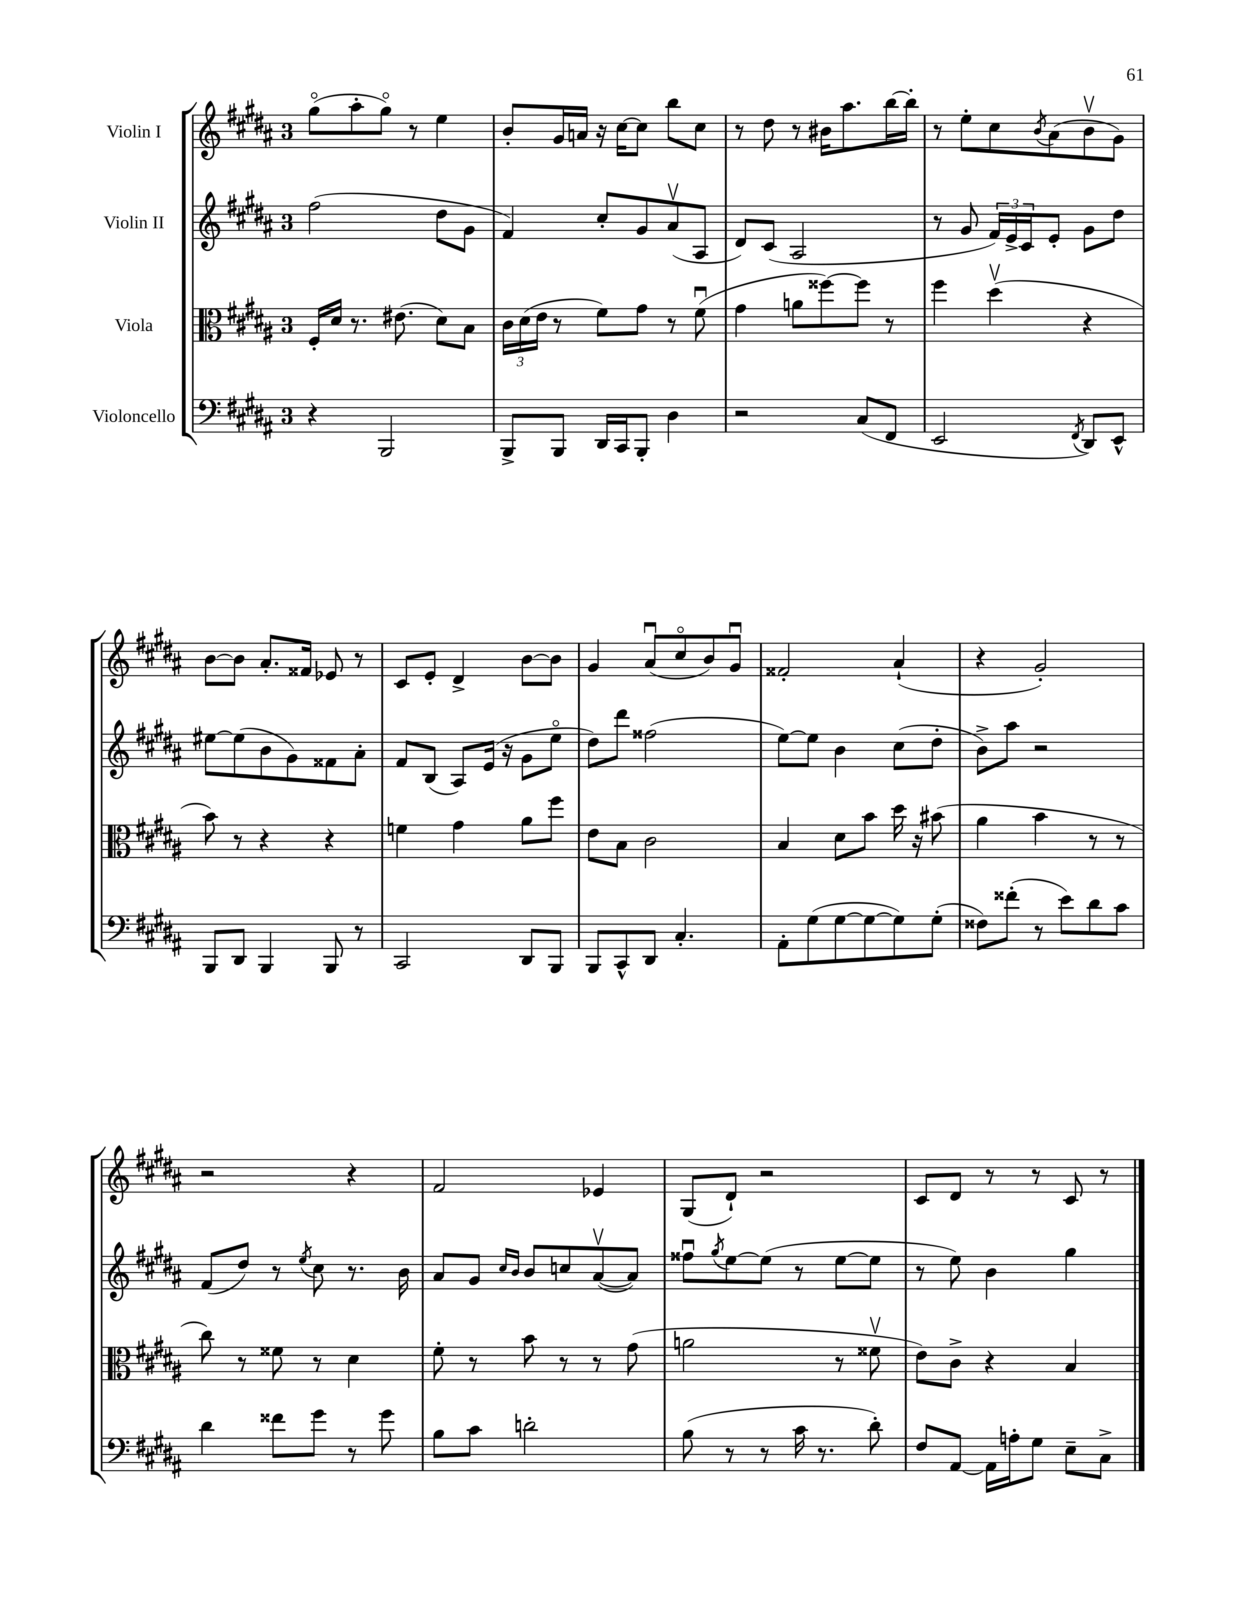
<<
\new StaffGroup <<
\new Staff = "s0" \with { instrumentName = "Violin I" } {
    \clef treble \key b \major \once \override Staff.TimeSignature.style = #'single-digit \time 3/4
    gis''8\flageolet( ais''8-. gis''8\flageolet) r8 e''4 |
    b'8-. gis'16 a'16 r16 cis''16~ cis''8 b''8 cis''8 |
    r8 dis''8 r8 bis'16 ais''8. b''16~ b''16-. |
    r8 e''8-. cis''8 \acciaccatura { b'8 } ais'8( b'8\upbow gis'8) |
    b'8~ b'8 ais'8.-. fisis'16 ees'8 r8 |
    cis'8 e'8-. dis'4-> b'8~ b'8 |
    gis'4 ais'8\downbow( cis''8\flageolet b'8) gis'8\downbow |
    fisis'2-. ais'4-!( |
    r4 gis'2-.) |
    r2 r4 |
    fis'2 ees'4 |
    gis8( dis'8-!) r2 |
    cis'8 dis'8 r8 r8 cis'8 r8 \bar "|." |
}
\new Staff = "s1" \with { instrumentName = "Violin II" } {
    \clef treble \key b \major \once \override Staff.TimeSignature.style = #'single-digit \time 3/4
    fis''2( dis''8 gis'8 |
    fis'4) cis''8-. gis'8 ais'8\upbow( ais8 |
    dis'8) cis'8( ais2 |
    r8 gis'8 \tuplet 3/2 { fis'16) e'16-> cis'16 } e'8-. gis'8 dis''8 |
    eis''8~ eis''8( b'8 gis'8) fisis'8 ais'8-. |
    fis'8 b8( ais8) e'16( r16 gis'8 e''8\flageolet |
    dis''8) dis'''8 fisis''2( |
    e''8~) e''8 b'4 cis''8( dis''8-. |
    b'8->) ais''8 r2 |
    fis'8( dis''8) r8 \acciaccatura { e''8 } cis''8 r8. b'16 |
    ais'8 gis'8 \grace { cis''16 b'16 } b'8 c''8 ais'8~\upbow( ais'8) |
    fisis''8\downbow \acciaccatura { gis''8 } e''8~ e''8( r8 e''8~ e''8 |
    r8 e''8) b'4 gis''4 \bar "|." |
}
\new Staff = "s2" \with { instrumentName = "Viola" } {
    \clef alto \key b \major \once \override Staff.TimeSignature.style = #'single-digit \time 3/4
    fis16-. dis'16 r8. eis'8.( dis'8) b8 |
    \tuplet 3/2 { cis'16 dis'16( e'16 } r8 fis'8) gis'8 r8 fis'8\downbow( |
    gis'4 a'8 fisis''8~) fisis''8 r8 |
    fis''4 dis''4\upbow( r4 |
    b'8) r8 r4 r4 |
    f'4 gis'4 ais'8 fis''8 |
    e'8 b8 cis'2 |
    b4 dis'8 b'8 dis''16 r16 bis'8( |
    ais'4 b'4 r8 r8 |
    cis''8) r8 fisis'8 r8 dis'4 |
    fis'8-. r8 b'8 r8 r8 gis'8( |
    a'2 r8 fisis'8\upbow |
    e'8) cis'8-> r4 b4 \bar "|." |
}
\new Staff = "s3" \with { instrumentName = "Violoncello" } {
    \clef bass \key b \major \once \override Staff.TimeSignature.style = #'single-digit \time 3/4
    r4 b,,2 |
    b,,8-> b,,8 dis,16 cis,16 b,,8-. dis4 |
    r2 cis8( fis,8 |
    e,2 \acciaccatura { fis,8 } dis,8) e,8-^ |
    b,,8 dis,8 b,,4 b,,8 r8 |
    cis,2 dis,8 b,,8 |
    b,,8 cis,8-^ dis,8 cis4.-. |
    ais,8-. gis8( gis8~ gis8~ gis8) gis8-.( |
    fisis8) fisis'8-.( r8 e'8) dis'8 cis'8 |
    dis'4 fisis'8 gis'8 r8 gis'8 |
    b8 cis'8 d'2-. |
    b8( r8 r8 cis'16 r8. dis'8-.) |
    fis8 ais,8~ ais,16 a16-. gis8 e8-- cis8-> \bar "|." |
}
>>
>>
\layout { \context { \Score \remove "Bar_number_engraver" } }
